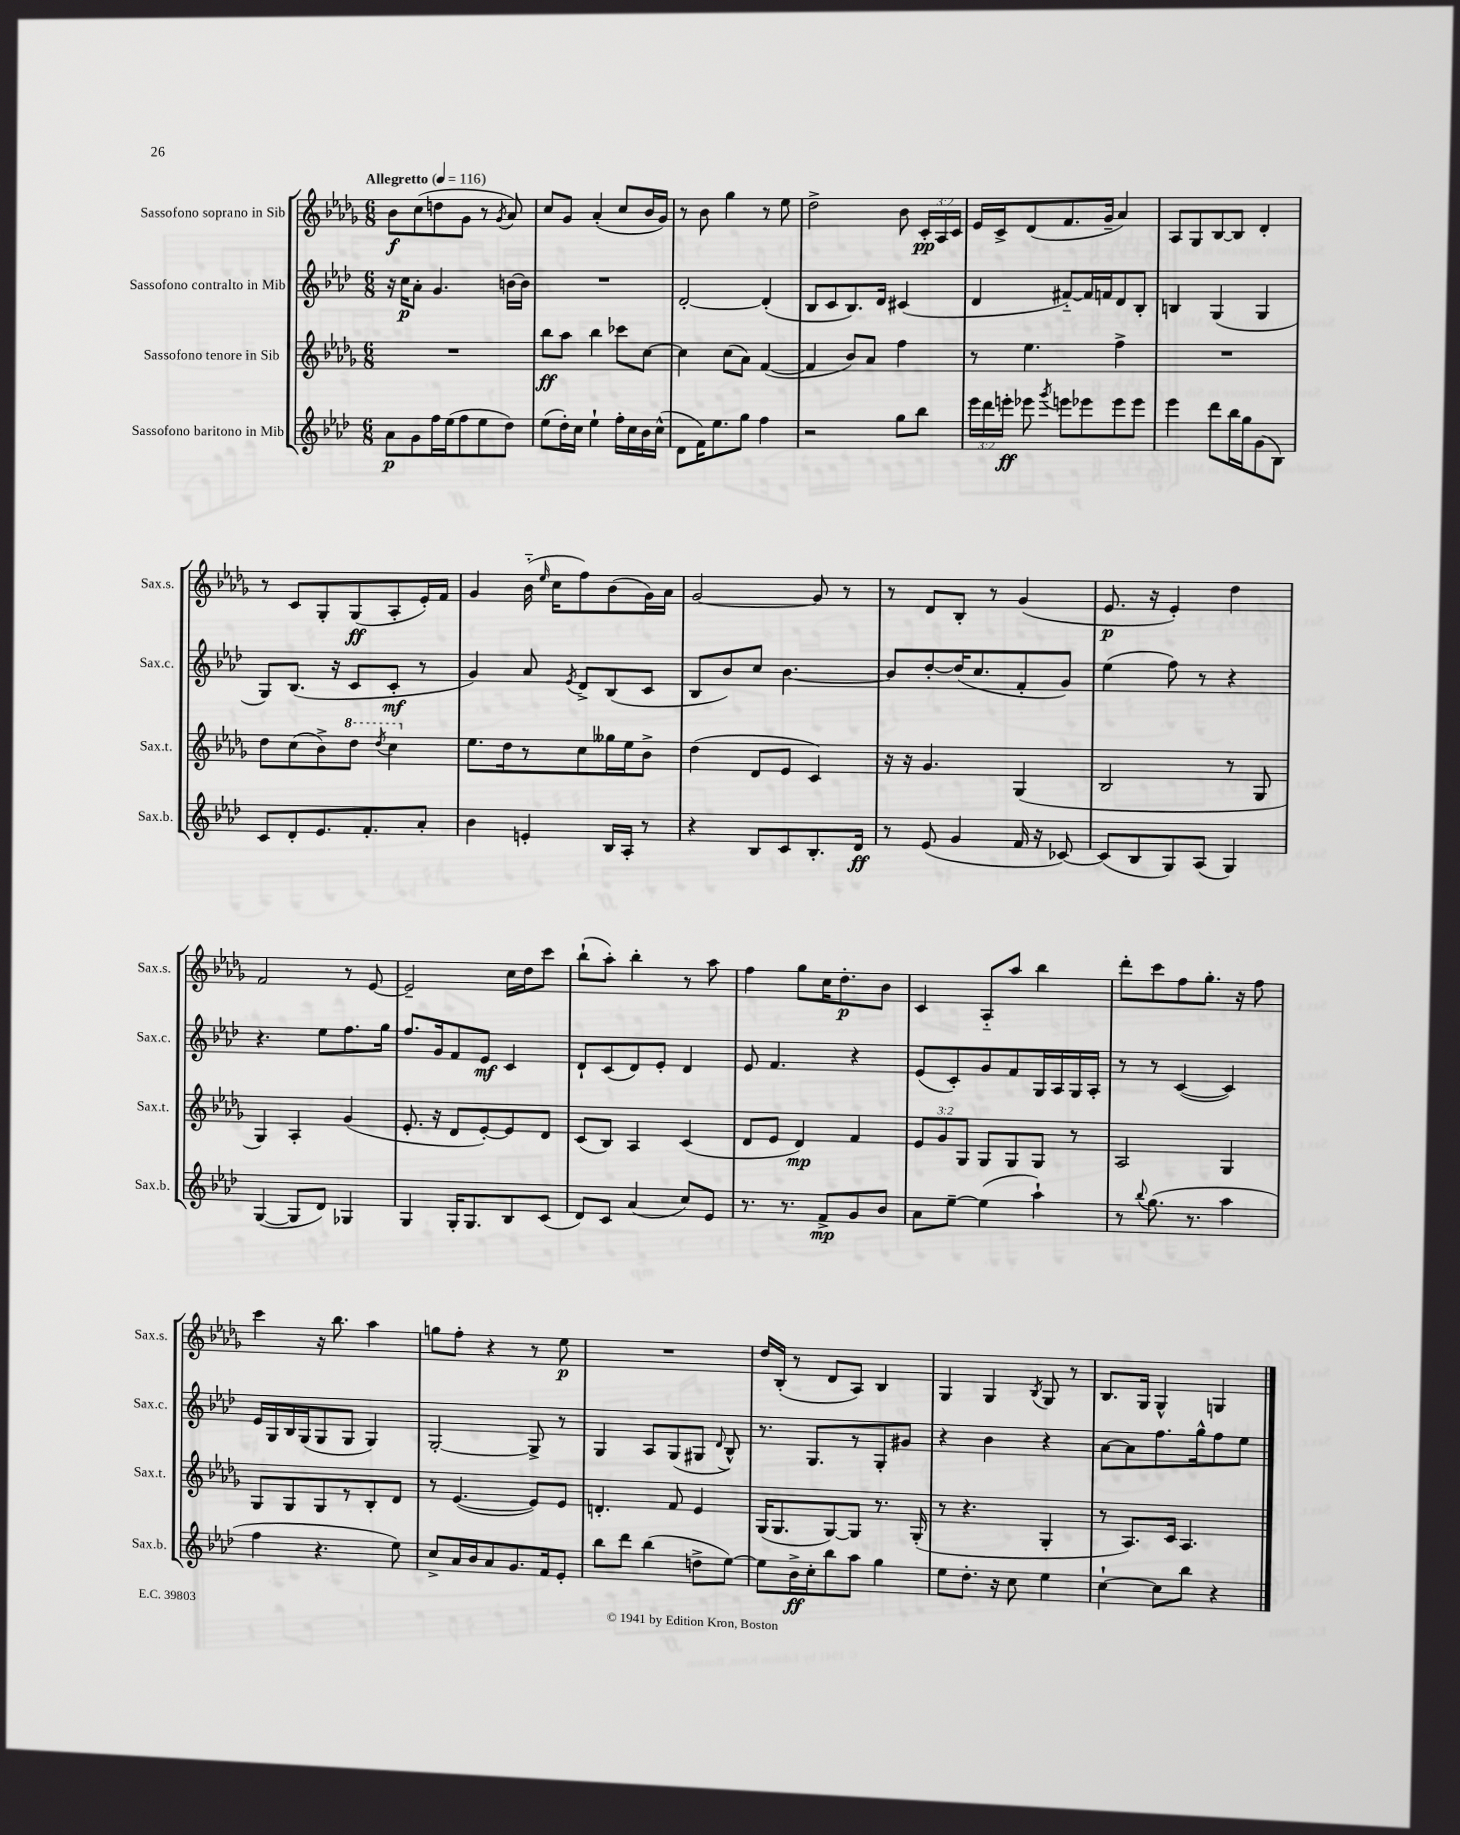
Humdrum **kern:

**kern	**kern	**kern	**kern
*staff4	*staff3	*staff2	*staff1
*clefG2	*clefG2	*clefG2	*clefG2
*k[b-e-a-d-]	*k[b-e-a-d-g-]	*k[b-e-a-d-]	*k[b-e-a-d-g-]
*M6/8	*M6/8	*M6/8	*M6/8
*MM116	*MM116	*MM116	*MM116
8a-	2.r	16r	8b-
.	.	16cc	.
8g	.	8a-'	(8cc
16ff	.	4.g	8dd
(16ee-	.	.	.
8ff	.	.	8g-
8ee-	.	.	8r
.	.	.	8qg-
8dd-)	.	[16b	8a-)
.	.	16b]	.
=	=	=	=
(8ee-	8bb-	2.r	8cc
16dd-')	8aa-	.	8g-
16cc	.	.	.
4ee-`	4bb-	.	(4a-'
16ff'	8ccc-	.	8cc
16cc	.	.	.
16b-	[8cc	.	16b-
(16cc^^	.	.	16g-)
=	=	=	=
8d-	4cc]	[2d-'	8r
16f)	.	.	8b-
8.ee-	.	.	.
.	(8cc	.	4gg-
8gg	8a-)	.	.
4ff	([4f	(4d-']	8r
.	.	.	8ee-
=	=	=	=
2r	4f]	8B-	2dd-^
.	.	8c	.
.	8b-)	8.B-)	.
.	8a-	.	.
.	.	16d-	.
8gg	4ff	(4c#	8b-
8bb-	.	.	24c'
.	.	.	24A-
.	.	.	24c
=	=	=	=
24eee-	8r	4d-	16e-
24ddd-	.	.	.
.	.	.	16c^
24eee'	.	.	.
8eee-	4.ee-	.	(8d-
8qggg	.	.	.
8eee	.	[8f#'~)	8.f
8eee-	.	16f#]	.
.	.	16f	16g-~
8eee-	4ff^	8d-	4a-)
8eee-	.	8B-'	.
=	=	=	=
4eee-	2.r	4B	8A-
.	.	.	8G-
8ddd-	.	(4G	[8B-
16bb-	.	.	8B-]
16gg	.	.	.
(8g	.	4G	4d-'
8B-)	.	.	.
=	=	=	=
8c	8dd-	8G)	8r
8d-'	(8cc	(8.B-	8c
8.e-	8b-^)	.	8G-'
.	.	16r	.
.	8ddd-	8c	(8G-
8.f'	.	.	.
.	8qddd-	.	.
.	4ccc	8c'	8A-'
8a-'	.	8r	16e-')
.	.	.	16f
=	=	=	=
4b-	8.ee-	4g)	4g-
.	16dd-	.	.
4e'	8r	8a-	(16b-'~
.	.	.	16qqee-
.	.	.	16cc
.	.	8qe-	.
.	8cc	8d-^	8ff)
16B-	16gg--	(8B-	(8b-
16A-'	16ee-	.	.
8r	8b-^	8c	16g-)
.	.	.	16a-
=	=	=	=
4r	(4dd-	8B-	[2g-
.	.	8b-)	.
8B-	8d-	8cc	.
8c	8e-	[4.b-	.
8.B-'	4c)	.	8g-]
.	.	.	8r
16d-	.	.	.
=	=	=	=
8r	16r	8b-]	8r
.	16r	.	.
(8e-	4.g-	[8dd-'	8d-
4g	.	(16dd-]	8B-'
.	.	8.cc	.
.	.	.	8r
16f	(4G-	8f'	(4g-
16r	.	.	.
[8c-)	.	8g)	.
=	=	=	=
(8c-]	2B-	(4ee-	8.e-
8B-	.	.	.
.	.	.	16r
8G)	.	8ff)	4e-')
(8A-	.	8r	.
4G)	8r	4r	4dd-
.	8G-	.	.
=	=	=	=
([4G	4G-)	4.r	2f
8G]	4A-'	.	.
8d-)	.	8ee-	.
4G-	(4g-	8.ff	8r
.	.	.	[8e-
.	.	16gg	.
=	=	=	=
4G	8.e-'	8.ff	2e-~]
.	16r	16g	.
16G'	8d-	8f	.
8.G	.	.	.
.	[8e-')	8e-	.
8B-	8e-]	4c	16cc
.	.	.	16dd-
(8c	8d-	.	8ccc
=	=	=	=
8d-)	(8c	8d-`	(8bb-`
8c	8B-)	(8c	8aa-')
(4a-	4A-	8d-)	4bb-'
.	.	8e-'	.
8cc)	(4c	4d-	8r
8e-	.	.	8aa-
=	=	=	=
8.r	8d-	8e-	4ff
.	8e-	4.f	.
8.r	.	.	.
.	4d-)	.	8gg-
8f^	.	.	16cc
.	.	.	8.dd-'
8g	4f	4r	.
8b-	.	.	8b-
=	=	=	=
8a-	12e-	(8e-	4c
.	12g-	.	.
[8ee-~	.	8c')	.
.	12G-	.	.
(4ee-]	8G-	8g	8A-'~
.	8G-	8f	8aa-
4aa-`)	8G-	16G	4bb-
.	.	16A-	.
.	8r	16G	.
.	.	16A-'	.
=	=	=	=
8r	2A-	8r	8ddd-'
8qqbb-	.	.	.
(8.gg	.	8r	8ccc
.	.	([4c	8ff
8.r	.	.	.
.	.	.	8.gg-'
4aa-	4G-	4c])	.
.	.	.	16r
.	.	.	8ff
=	=	=	=
4ff	8G-	16e-	4ccc
.	.	16G	.
.	8G-	16B-	.
.	.	(16G	.
4.r	8G-	8G	16r
.	.	.	8.bb-
.	8r	8G	.
.	8B-'	4G)	4aa-
8ee-)	8d-	.	.
=	=	=	=
8cc^	8r	[2G'	8gg
16a-	([4.e-	.	8ff'
16b-	.	.	.
8a-	.	.	4r
8.g	.	.	.
.	8e-])	8G^]	8r
16f	.	.	.
8e-'	8e-	8r	8ee-
=	=	=	=
8bb-	4.d'	4G	2.r
8ddd-	.	.	.
(4bb-	.	8A-	.
.	8f	(8G	.
8dd^	4e-	8G#	.
.	.	8qqd-	.
[8ee-)	.	8B-^^)	.
=	=	=	=
8ee-]	(16G-	8.r	16dd-
.	8.G-	.	(16B-'
16b-^	.	.	8r
16cc'	.	8.G	.
8bb-	[8G-)	.	8d-
8aa-	8G-]	8r	8A-)
4gg	8.r	8G'	4B-
.	.	8g#	.
.	(16G-'	.	.
=	=	=	=
8ee-	8r	4r	4G-
8.dd-'	4.r	.	.
.	.	4b-	4G-
16r	.	.	.
8cc	.	.	.
.	.	.	8qB-
4ee-	4G-'	4r	8G-
.	.	.	8r
=	=	=	=
[4cc`	8r	[8a-	8.B-
.	8.A-)	8a-]	.
.	.	.	16G-
8cc]	.	8.ff	4G-^^
.	16c	.	.
8bb-	4.A-	.	.
.	.	16gg^^	.
4r	.	8ff	4G
.	.	8ee-	.
==	==	==	==
*-	*-	*-	*-
